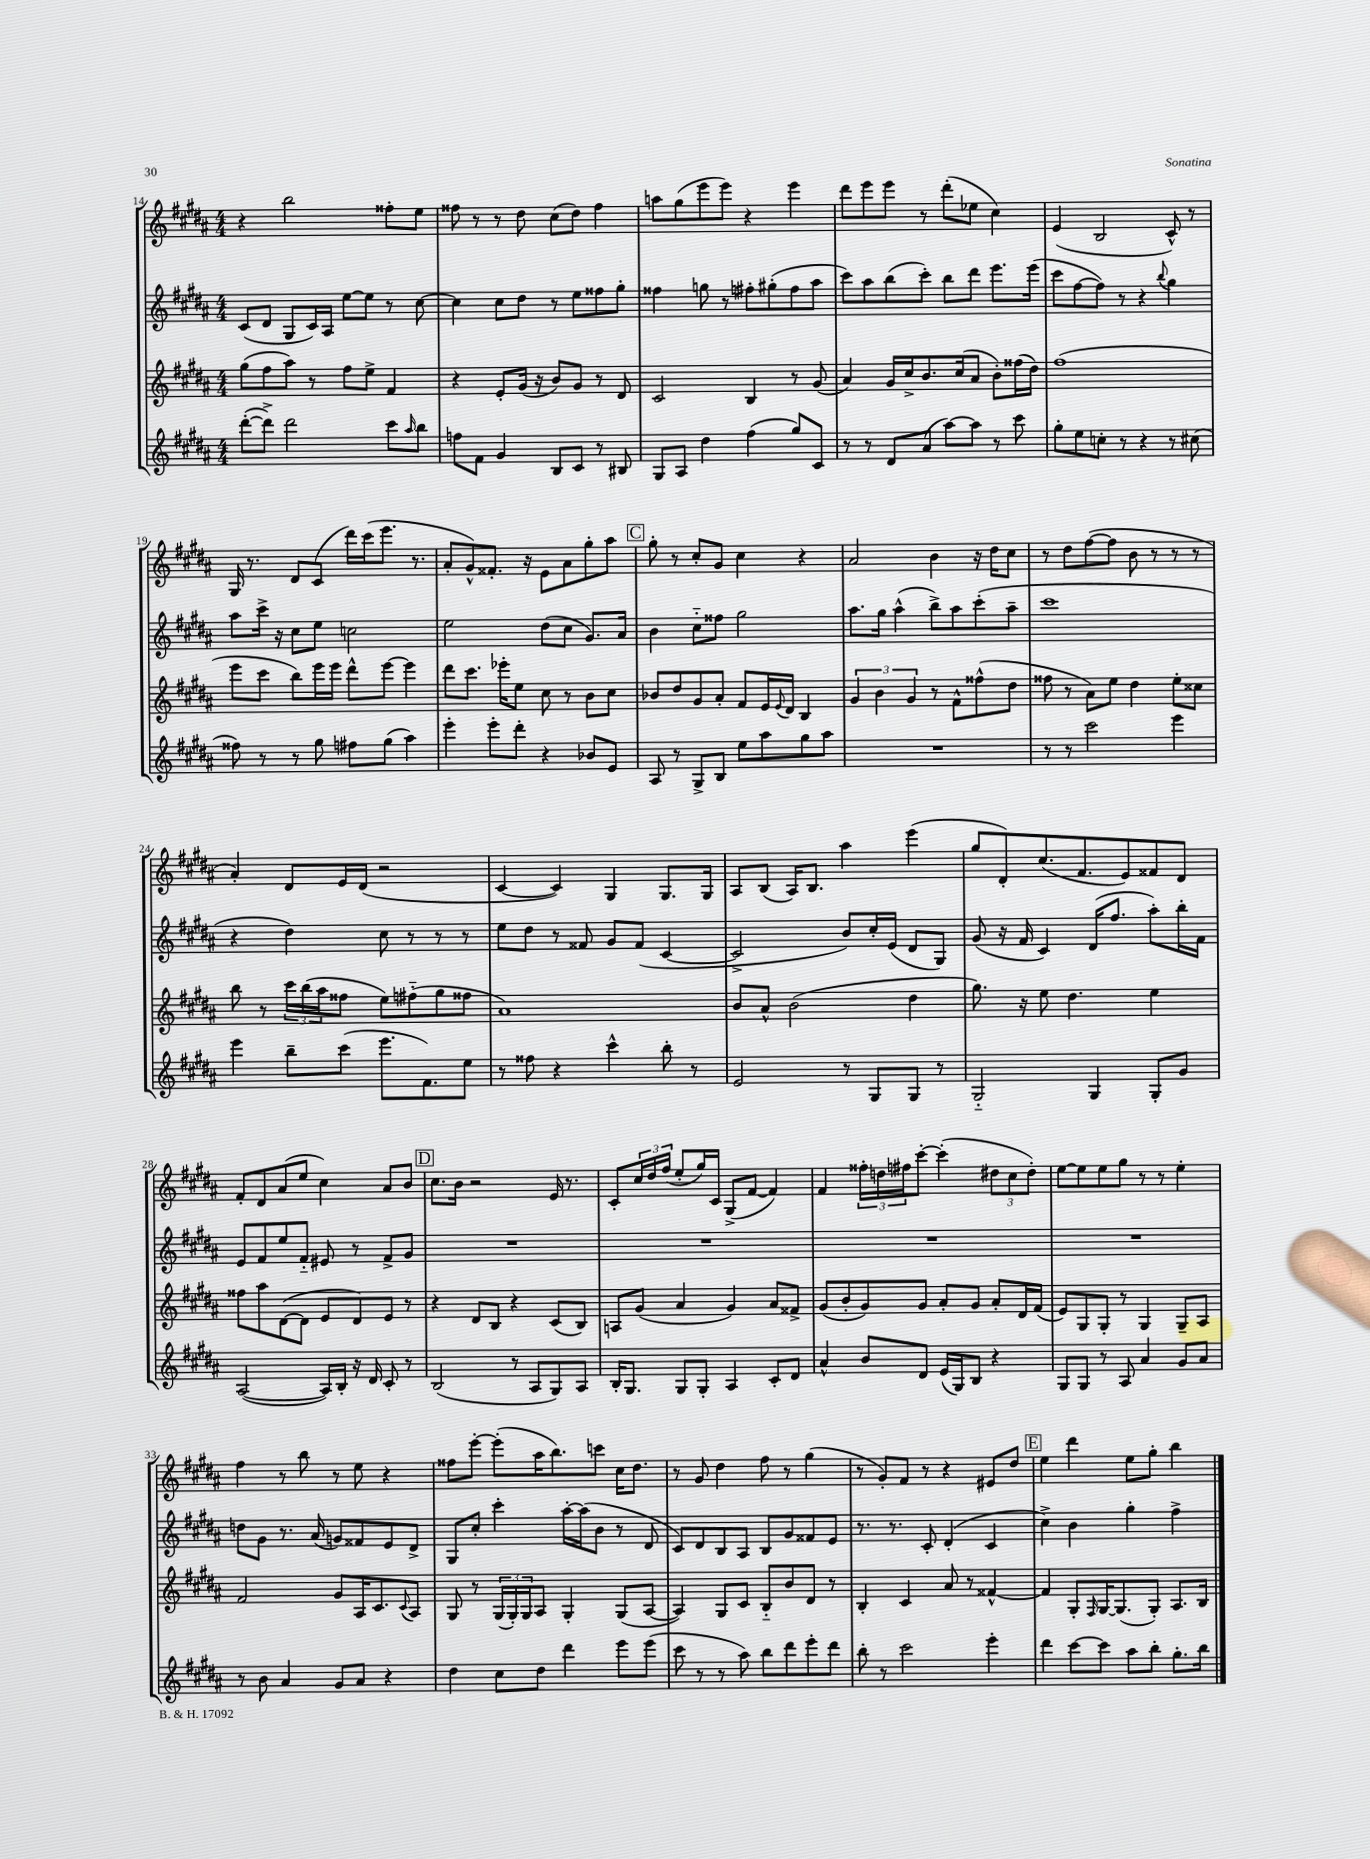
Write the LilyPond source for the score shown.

<<
\new StaffGroup <<
\new Staff = "s0" {
    \clef treble \key b \major \numericTimeSignature \time 4/4
    r4 b''2 fisis''8-. e''8 |
    fisis''8 r8 r8 dis''8 cis''8( dis''8) fisis''4 |
    a''8 gis''8( e'''8 e'''8) r4 e'''4 |
    dis'''8 e'''8 e'''8 r8 dis'''8-.( ees''8 cis''4) |
    e'4( b2 cis'8-^) r8 |
    gis16 r8. dis'8 cis'8( dis'''16) cis'''16( e'''8. r8. |
    ais'8-. gis'8-^) fisis'8.-. r16 e'8 ais'8 gis''8-. ais''8 |
    \mark \markup { \box "C" } gis''8-. r8 cis''8-. gis'8 cis''4 r4 |
    ais'2 b'4 r16 dis''16 cis''8 |
    r8 dis''8 fis''8~( fis''8 b'8 r8 r8 r8 |
    ais'4-.) dis'8 e'16 dis'16( r2 |
    cis'4~ cis'4) gis4 gis8. gis16 |
    ais8 b8( ais16) b8. ais''4 e'''4( |
    gis''8 dis'8-.) cis''8.( fis'8. e'8) fisis'8 dis'8 |
    fis'8-. dis'8 ais'8( e''8 cis''4) ais'8 b'8 |
    \mark \markup { \box "D" } cis''8. b'16 r2 e'16 r8. |
    cis'8-. \tuplet 3/2 { cis''16 dis''16 fis''16( } e''8-. gis''16) cis'16 gis8->( fis'8~ fis'4) |
    fis'4 \tuplet 3/2 { fisis''16-. d''16 fis''16 } cis'''8~-. cis'''4-.( \tuplet 3/2 { dis''8 cis''8 dis''8-.) } |
    e''8~ e''8 e''8 gis''8 r8 r8 e''4-. |
    fis''4 r8 b''8 r8 e''8 r4 |
    fisis''8 e'''8~-. e'''8-.( ais''16 b''8.) c'''8 cis''16 dis''8. |
    r8 gis'8 dis''4 fis''8 r8 gis''4( |
    r8 gis'8-.) fis'8 r8 r4 eis'8 dis''8 |
    \mark \markup { \box "E" } e''4 dis'''4 e''8 gis''8-. b''4 \bar "|." |
}
\new Staff = "s1" {
    \clef treble \key b \major \numericTimeSignature \time 4/4
    cis'8( dis'8 gis8 cis'16) ais16 e''8~ e''8 r8 cis''8~ |
    cis''4 cis''8 dis''8 r8 e''8 fisis''8 gis''8-. |
    fisis''4 g''8 r8 fis''8-. gis''8-.( fis''8 ais''8 |
    cis'''8) ais''8 b''8( cis'''8-.) b''8 dis'''8 e'''8. e'''16( |
    cis'''8 fis''8~ fis''8) r8 r4 \appoggiatura { b''8 } gis''4 |
    ais''8 cis'''16-> r16 cis''8 e''8 c''2 |
    e''2 dis''8( cis''8 gis'8.) ais'16 |
    \mark \markup { \box "C" } b'4 cis''8-_ fisis''8 gis''2 |
    ais''8. gis''16 ais''4-^( b''8->) ais''8 cis'''8-.( ais''8-- |
    cis'''1 |
    r4 dis''4) cis''8 r8 r8 r8 |
    e''8 dis''8 r8 fisis'8 gis'8 fisis'8( cis'4~ |
    cis'2-> b'8) cis''16-. e'16( dis'8 gis8) |
    gis'8( r16 fis'16 cis'4) dis'16( fis''8. ais''8-.) b''16-. fis'16 |
    e'8 fis'8 e''8 fis'8-_ eis'8 r8 fis'8-> gis'8 |
    \mark \markup { \box "D" } R1 |
    R1 |
    R1 |
    R1 |
    d''8 gis'8 r8. ais'16( g'8) fisis'8 e'8 dis'8-> |
    gis8 cis''8-. cis'''4-. ais''16~-. ais''16( b'8 r8 dis'8 |
    cis'8) dis'8 b8 ais8 b8 gis'8 fisis'8 e'8 |
    r8. r8. cis'8-. dis'4-.( cis'4 |
    \mark \markup { \box "E" } cis''4->) b'4 gis''4-. fis''4-> \bar "|." |
}
\new Staff = "s2" {
    \clef treble \key b \major \numericTimeSignature \time 4/4
    gis''8( fis''8 ais''8) r8 fis''8 e''8-> fis'4 |
    r4 e'8-. gis'16( r16 b'8) gis'8 r8 dis'8 |
    cis'2 b4 r8 gis'8( |
    ais'4) gis'16 cis''16-> b'8. cis''16( ais'8 b'8-.) fisis''16( dis''16) |
    fis''1( |
    e'''8 cis'''8 b''8) e'''16 e'''16 dis'''8-^ e'''8~ e'''4 |
    dis'''8 cis'''8. ees'''16-. e''8 cis''8 r8 b'8 cis''8 |
    \mark \markup { \box "C" } bes'8 dis''8 gis'8 ais'8-. fis'8 e'16 \appoggiatura { e'8 } dis'16 b4 |
    \tuplet 3/2 { gis'4 b'4 gis'4 } r8 fis'8-^ fisis''8-^( dis''8 |
    fisis''8 r8 ais'8) e''8 dis''4 e''8-. cisis''8 |
    b''8 r8 \tuplet 3/2 { cis'''16 b''16( ais''16 } fisis''8 e''8) fis''8-_( gis''8 fisis''8 |
    ais'1) |
    b'8 ais'8-^ b'2( dis''4 |
    gis''8.) r16 e''8 dis''4. e''4 |
    fisis''8 ais''8 dis'8~( dis'8 e'8 dis'8) e'8 r8 |
    \mark \markup { \box "D" } r4 dis'8 b8 r4 cis'8( b8) |
    a8 gis'8( ais'4 gis'4) ais'8 fisis'8-> |
    gis'8( b'8-. gis'8) gis'8 ais'8-. gis'8 ais'8-. dis'16 fis'16( |
    e'8) gis8 gis8-. r8 gis4 gis8-- ais8 |
    fis'2 gis'8 ais16 cis'8. \appoggiatura { cis'8 } ais8 |
    gis8 r8 \tuplet 3/2 { gis16( gis16-.) gis16 } ais8 gis4-. gis8( ais8~ |
    ais4) gis8 cis'8 b8-_ b'8 dis'8 r8 |
    b4-. cis'4 ais'8 r8 fisis'4~-^ |
    \mark \markup { \box "E" } fisis'4 gis8-. \grace { fis16 } gis16~ gis8.( gis8-.) ais8. b16 \bar "|." |
}
\new Staff = "s3" {
    \clef treble \key b \major \numericTimeSignature \time 4/4
    dis'''8~-.( dis'''8->) dis'''2 cis'''8 \grace { ais''16 } b''8 |
    f''8 fis'8 gis'4 b8 cis'8 r8 bis8 |
    gis8 ais8 dis''4 fis''4( gis''8) cis'8 |
    r8 r8 dis'8 ais'8( ais''8~) ais''8 r8 cis'''8 |
    gis''8-. e''8 c''8-. r8 r4 r8 cis''8( |
    fisis''8) r8 r8 gis''8 fis''8 gis''8( ais''4) |
    e'''4-. e'''8-. dis'''8-. r4 bes'8 e'8 |
    \mark \markup { \box "C" } ais8 r8 gis8-> b8 e''8 ais''8 gis''8 ais''8 |
    R1 |
    r8 r8 cis'''2 e'''4 |
    e'''4 b''8-- cis'''8( e'''8. fis'8.) e''8 |
    r8 fisis''8 r4 cis'''4-^ b''8-. r8 |
    e'2 r8 gis8 gis8 r8 |
    gis2-_ gis4 gis8-. gis'8 |
    ais2~( ais16) b16-. r16 dis'16 cis'8-. r8 |
    \mark \markup { \box "D" } b2( r8 ais8 gis8) ais8 |
    b16-. gis8. gis8 gis8-. ais4 cis'8-. dis'8 |
    ais'4-^ b'8 dis'8 e'16( gis16) b8 r4 |
    gis8 gis8 r8 ais8 ais'4 gis'8 ais'8 |
    r8 b'8 ais'4 gis'8 ais'8 r4 |
    dis''4 cis''8 dis''8 dis'''4 e'''8 e'''8( |
    cis'''8 r8 r8 ais''8) b''8 dis'''8 e'''8-. dis'''8 |
    b''8-. r8 cis'''2 e'''4-. |
    \mark \markup { \box "E" } dis'''4 cis'''8~ cis'''8 ais''8 b''8-. gis''8.-. b''16 \bar "|." |
}
>>
>>
\layout { \context { \Score currentBarNumber = #14 } }
